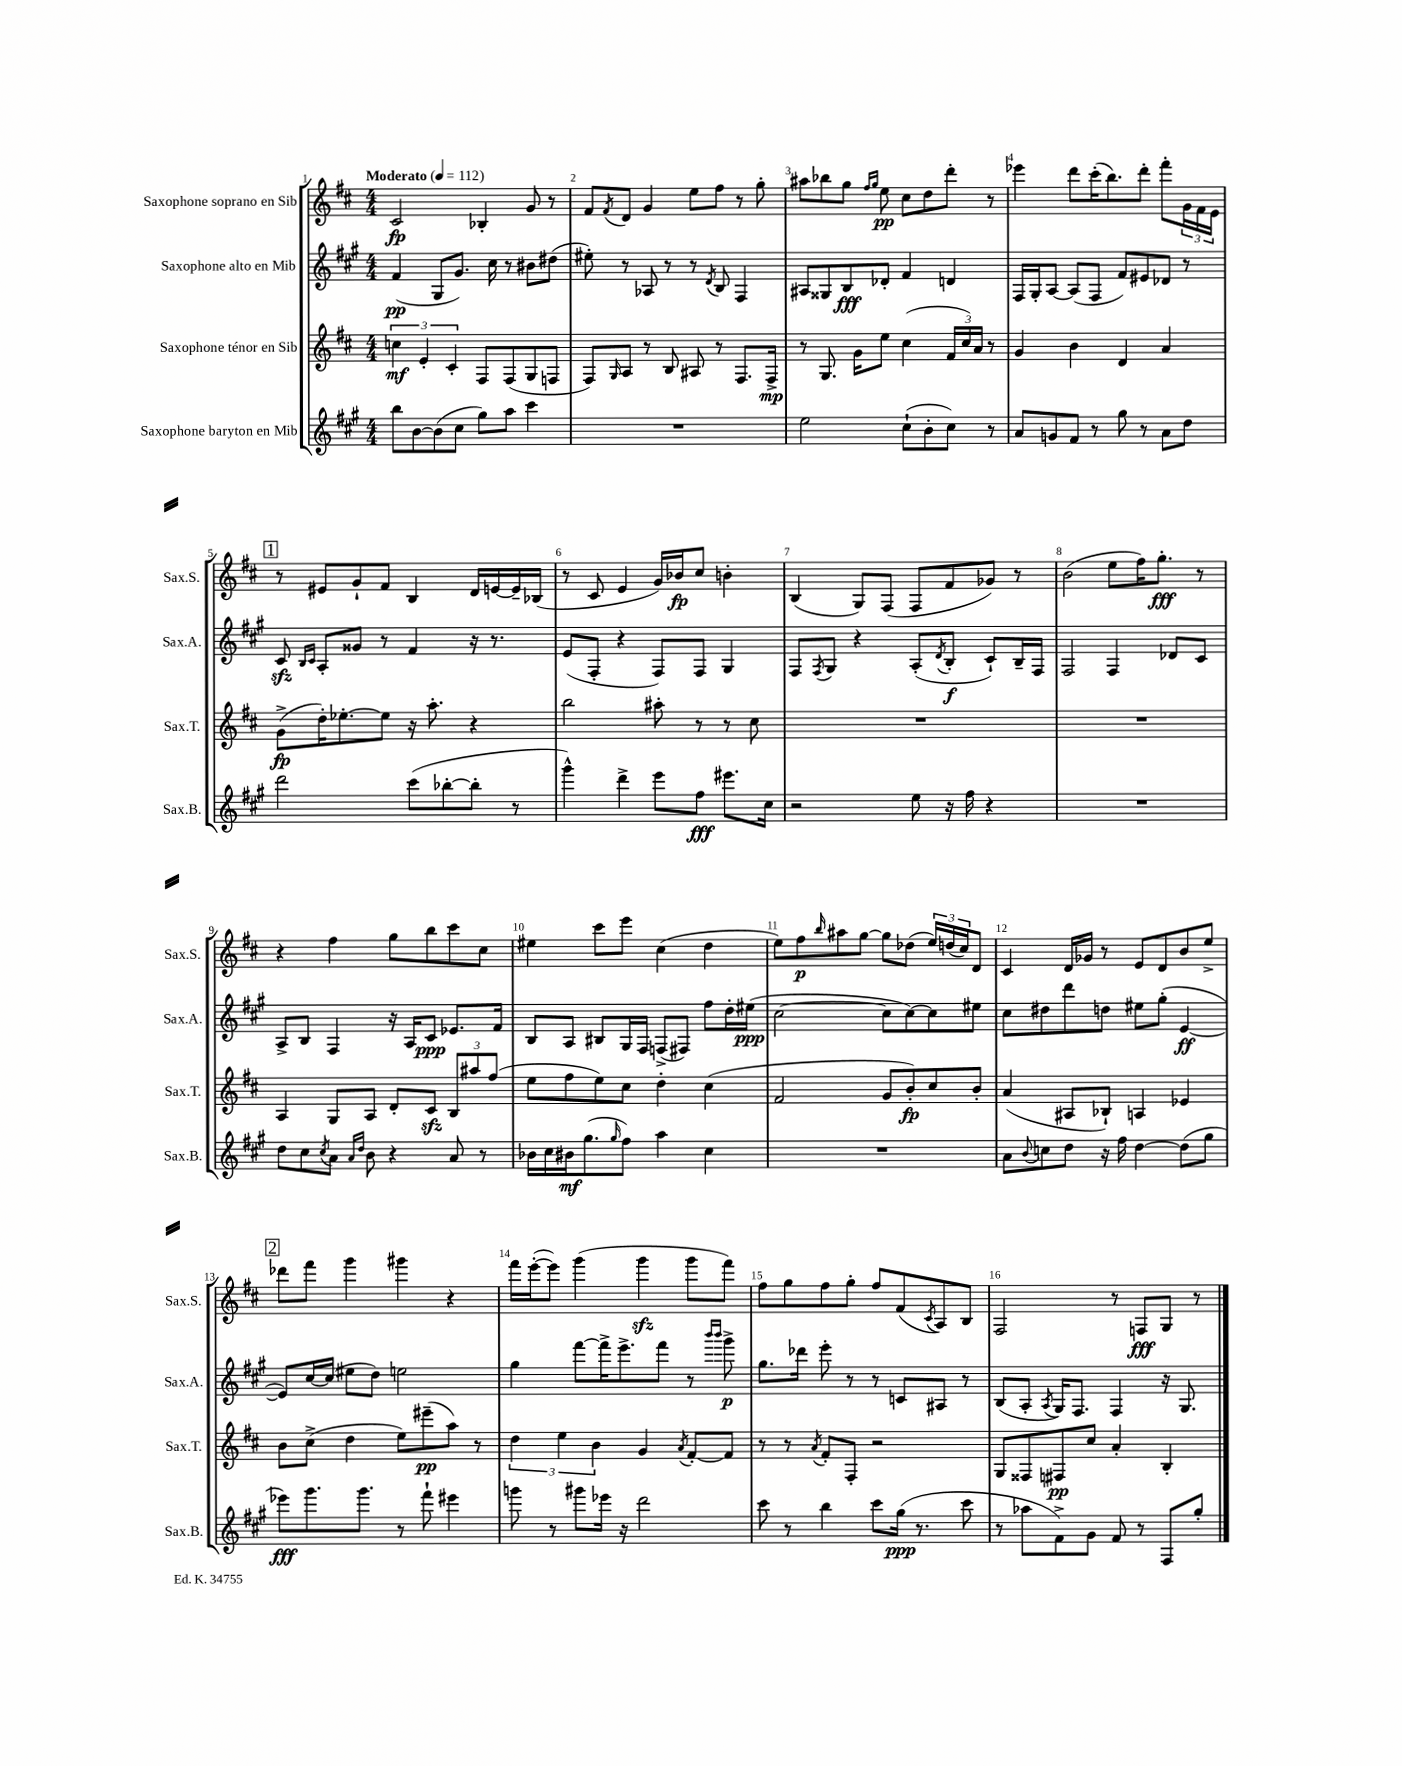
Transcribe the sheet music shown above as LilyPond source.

<<
\new StaffGroup <<
\new Staff = "s0" \with { instrumentName = "Saxophone soprano en Sib" shortInstrumentName = "Sax.S." } {
    \clef treble \key d \major \numericTimeSignature \time 4/4 \tempo "Moderato" 4 = 112
    cis'2\fp bes4-. g'8 r8 |
    fis'8 \acciaccatura { fis'8 } d'8 g'4 e''8 fis''8 r8 g''8-. |
    ais''8 bes''8 g''8 \grace { fis''16 g''16 } e''8\pp cis''8 d''8 d'''8-. r8 |
    ees'''4 d'''8 cis'''16-.( b''8.) d'''8-. fis'''8-. \tuplet 3/2 { g'16 fis'16 e'16 } |
    \mark \markup { \box "1" } r8 eis'8 g'8-! fis'8 b4 d'16 e'16~ e'16-- bes16( |
    r8 cis'8 e'4 g'16) bes'16\fp cis''8 b'4-. |
    b4( g8) fis8( fis8 fis'8 ges'8) r8 |
    b'2( e''8 fis''16) g''8.-.\fff r8 |
    r4 fis''4 g''8 b''8 cis'''8 cis''8 |
    eis''4 cis'''8 e'''8 cis''4( d''4 |
    e''8) fis''8\p \grace { b''16 } ais''8 g''8~ g''8 des''8( \tuplet 3/2 { e''16) d''16( cis''16) } d'8 |
    cis'4 d'16 ges'16 r8 e'8 d'8 b'8 e''8-> |
    \mark \markup { \box "2" } des'''8 fis'''8 g'''4 gis'''4 r4 |
    fis'''16 e'''16~-.( e'''8) g'''4( g'''4\sfz g'''8 fis'''8) |
    fis''8 g''8 fis''8 g''8-. fis''8 fis'8( \acciaccatura { cis'8 } a8) b8 |
    fis2 r8 f8\fff g8 r8 \bar "|." |
}
\new Staff = "s1" \with { instrumentName = "Saxophone alto en Mib" shortInstrumentName = "Sax.A." } {
    \clef treble \key a \major \numericTimeSignature \time 4/4
    fis'4\pp( gis8 gis'8.) cis''16 r8 bis'8 dis''8( |
    eis''8-.) r8 aes8 r8 r8 \acciaccatura { d'8 } b8 fis4 |
    ais8 gisis8 b8\fff des'8-. fis'4 d'4 |
    fis16 gis16-. a8~ a8( fis8 fis'8) eis'8 des'8 r8 |
    \mark \markup { \box "1" } cis'8\sfz \grace { b16 cis'16 } a8-. gisis'8 r8 fis'4 r16 r8. |
    e'8( fis8-. r4 fis8) fis8 gis4 |
    fis8 \acciaccatura { fis8 } gis8 r4 a8-.( \acciaccatura { d'8 } b8-.\f cis'8-!) b16-- fis16 |
    fis2 fis4 des'8 cis'8 |
    a8-> b8 fis4 r16 a16 cis'8\ppp ees'8. fis'16 |
    b8 a8 bis8 gis16 fis16 f8->( fis8) fis''8 d''16-. eis''16\ppp( |
    cis''2~ cis''8 cis''8~) cis''8 eis''8 |
    cis''8 dis''8 d'''8 d''8 eis''8 gis''8-.( e'4~\ff |
    \mark \markup { \box "2" } e'8) cis''16~ cis''16( eis''8 d''8) e''2 |
    gis''4 fis'''8~ fis'''16-> e'''8.-> fis'''8 r8 \grace { b'''16 b'''16 } gis'''8->\p |
    gis''8. des'''16 e'''8-. r8 r8 c'8 ais8 r8 |
    b8( a8-. \acciaccatura { a8 } gis16) fis8. fis4 r16 gis8. \bar "|." |
}
\new Staff = "s2" \with { instrumentName = "Saxophone ténor en Sib" shortInstrumentName = "Sax.T." } {
    \clef treble \key d \major \numericTimeSignature \time 4/4
    \tuplet 3/2 { c''4\mf e'4-. cis'4-. } fis8 fis8( g8 f8 |
    fis8) \grace { g16 } a8 r8 b8 ais8 r8 fis8. fis16->\mp |
    r8 g8. g'16 e''8 cis''4( \tuplet 3/2 { fis'16 cis''16) a'16 } r8 |
    g'4 b'4 d'4 a'4 |
    \mark \markup { \box "1" } g'8->\fp( d''16-.) ees''8.~-. ees''8 r16 a''8.-. r4 |
    b''2 ais''8-. r8 r8 cis''8 |
    R1 |
    R1 |
    a4 g8 a8 d'8-. cis'8\sfz \tuplet 3/2 { b8 ais''8 fis''8( } |
    e''8 fis''8 e''8) cis''8 d''4-. cis''4( |
    fis'2 g'8 b'8-.\fp) cis''8 b'8-. |
    a'4( ais8 bes8-!) a4 ees'4 |
    \mark \markup { \box "2" } b'8 cis''8->( d''4 e''8) eis'''8--\pp( a''8) r8 |
    \tuplet 3/2 { d''4 e''4 b'4 } g'4 \acciaccatura { a'8 } fis'8~-. fis'8 |
    r8 r8 \acciaccatura { a'8 } fis'8-. fis8-. r2 |
    g8 fisis8 fis8\pp cis''8 a'4-. b4-. \bar "|." |
}
\new Staff = "s3" \with { instrumentName = "Saxophone baryton en Mib" shortInstrumentName = "Sax.B." } {
    \clef treble \key a \major \numericTimeSignature \time 4/4
    b''8 b'8~ b'8( cis''8 gis''8) a''8 cis'''4 |
    R1 |
    e''2 cis''8-!( b'8-. cis''8) r8 |
    a'8 g'8 fis'8 r8 gis''8 r8 a'8 d''8 |
    \mark \markup { \box "1" } d'''2 cis'''8( bes''8~-. bes''8-. r8 |
    gis'''4-^) d'''4-> e'''8 fis''8\fff eis'''8. cis''16 |
    r2 e''8 r16 fis''16 r4 |
    R1 |
    d''8 cis''8 \acciaccatura { cis''8 } a'8 \grace { a'16 d''16 } b'8 r4 a'8 r8 |
    bes'16 cis''16 bis'16\mf gis''8.( \grace { gis''16 } fis''8) a''4 cis''4 |
    R1 |
    a'8 \appoggiatura { b'8 } c''8 d''8 r16 fis''16 d''4~ d''8( gis''8 |
    \mark \markup { \box "2" } ees'''8\fff) gis'''8. gis'''8. r8 fis'''8-! eis'''4 |
    g'''8 r8 gis'''8 ees'''16 r16 d'''2 |
    cis'''8 r8 b''4 cis'''8 gis''16\ppp( r8. cis'''8 |
    r8 aes''8 fis'8->) gis'8 fis'8 r8 fis8 gis''8-. \bar "|." |
}
>>
>>
\layout { \context { \Score \override BarNumber.break-visibility = ##(#f #t #t) barNumberVisibility = #all-bar-numbers-visible } }
